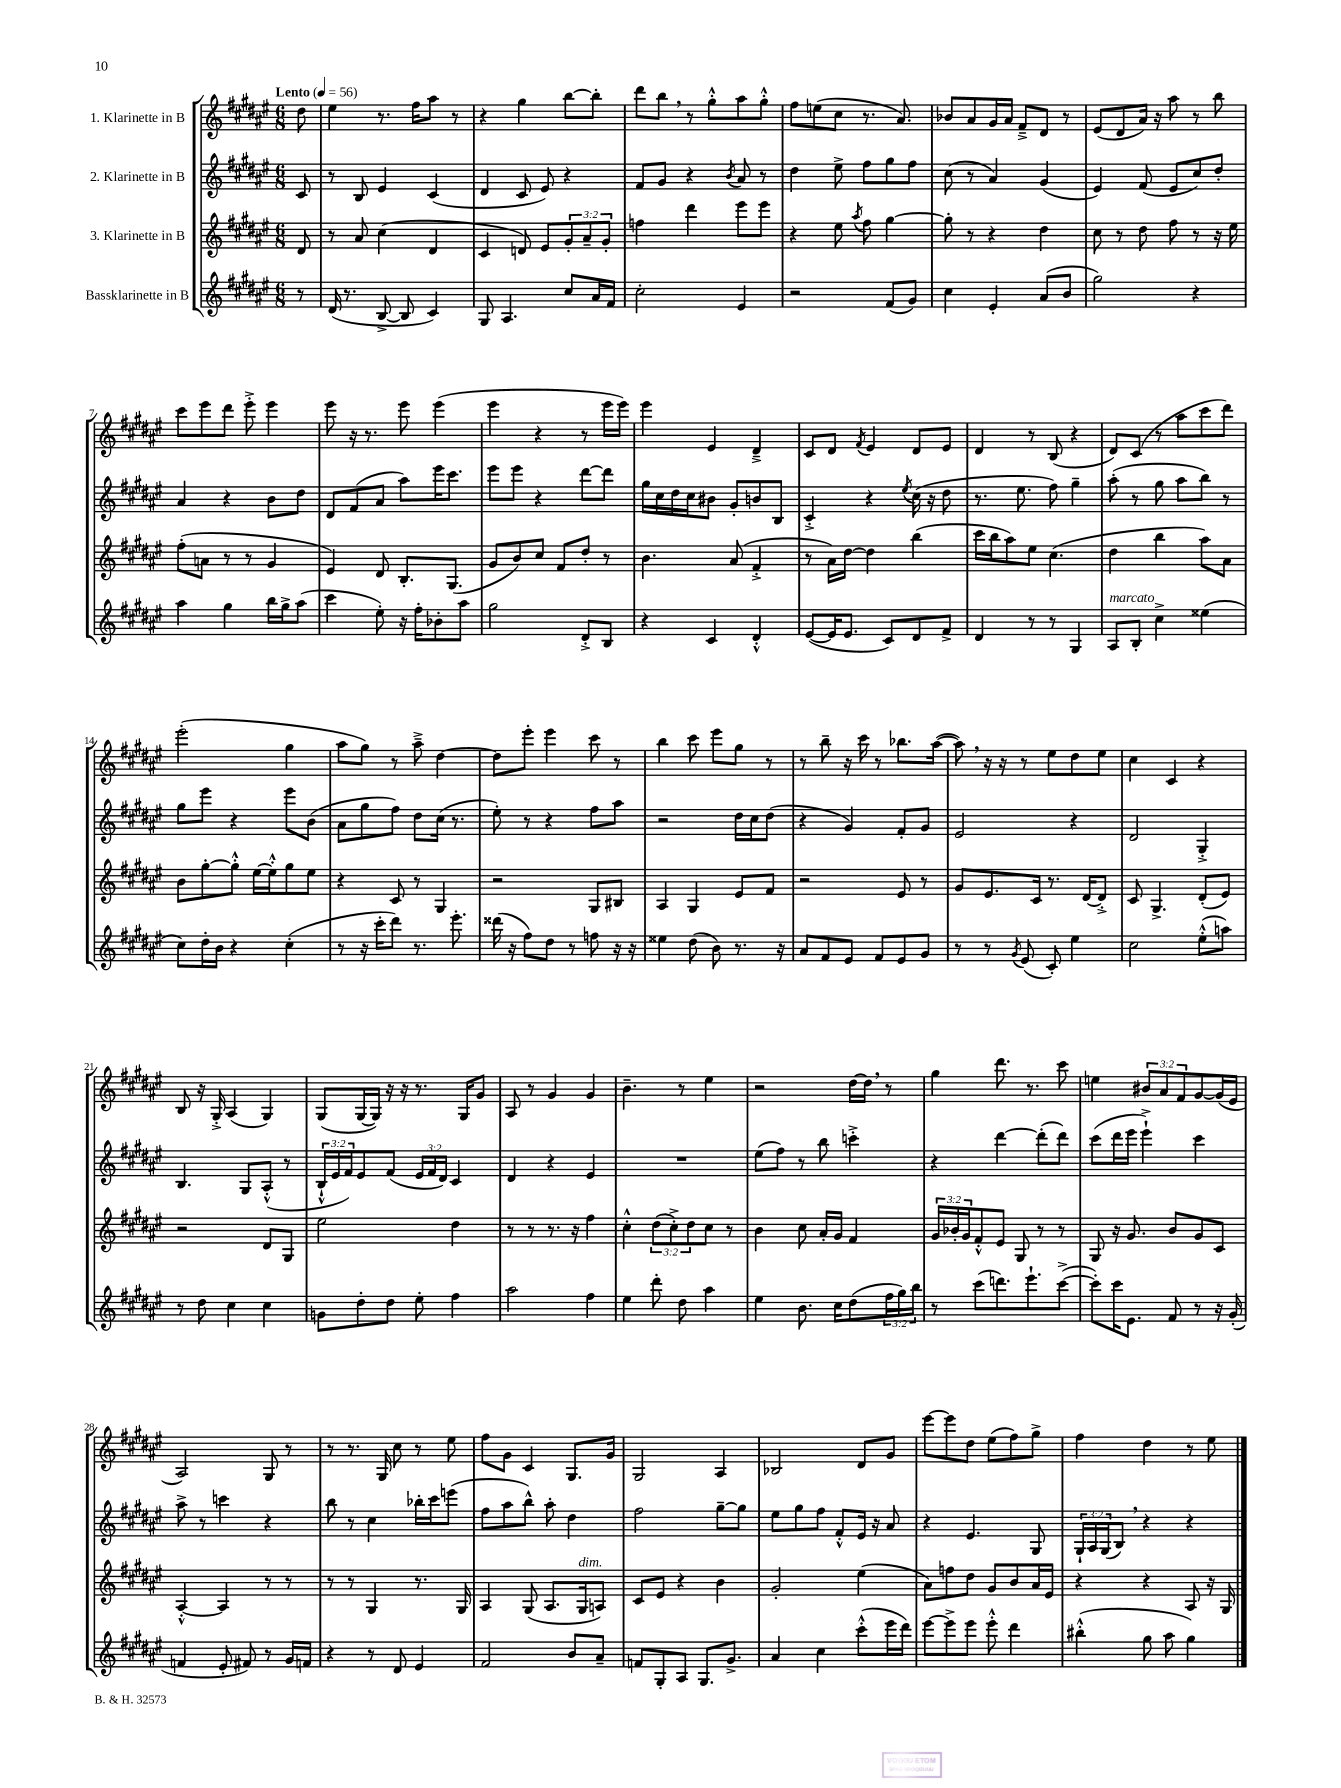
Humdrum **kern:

**kern	**kern	**kern	**kern
*part4	*part3	*part2	*part1
*staff4	*staff3	*staff2	*staff1
*I"Bassklarinette in B	*I"3. Klarinette in B	*I"2. Klarinette in B	*I"1. Klarinette in B
*clefG2	*clefG2	*clefG2	*clefG2
*k[f#c#g#d#a#e#]	*k[f#c#g#d#a#e#]	*k[f#c#g#d#a#e#]	*k[f#c#g#d#a#e#]
*M6/8	*M6/8	*M6/8	*M6/8
*MM56	*MM56	*MM56	*MM56
=	=	=	=
!	!	!	!LO:TX:a:B:t=Lento
8r	8d#/	8c#/	8dd#\
=1	=1	=1	=1
(16d#/	8r	8r	4ee#\
8.r	.	.	.
.	8a#/	8B/	.
[8B^/	(4cc#\	4e#/	8.r
8B/]	.	.	.
.	.	.	16ff#\KL
4c#/)	4d#/	(4c#/	8aa#\J
.	.	.	8r
=2	=2	=2	=2
8G#/	4c#/	4d#/	4r
4.A#/	.	.	.
.	8dn/)	8c#/	4gg#\
.	8e#/L	8e#/)	.
8cc#/L	12g#'/	4r	[8bb\L
.	12a#~/	.	.
16a#/L	.	.	8bb'\J]
.	12g#'/J	.	.
16f#/JJ	.	.	.
=3	=3	=3	=3
2cc#'\	4ffn\	8f#/L	8ddd#\L
.	.	8g#/J	8bb,\J
.	4ddd#\	4r	8r
.	.	.	8gg#'^^\L
.	.	8qb/	.
4e#/	8eee#\L	8a#/	8aa#\
.	8eee#\J	8r	8gg#'^^\J
=4	=4	=4	=4
2r	4r	4dd#\	8ff#\L
.	.	.	(8een\
.	8ee#\	8ee#^\	8cc#\J
.	8qaa#/	.	.
.	8ff#\	8ff#\L	8.r
(8f#/L	[4gg#\	8gg#\	.
.	.	.	8.a#/)
8g#/J)	.	8ff#\J	.
=5	=5	=5	=5
4cc#\	8gg#'\]	(8cc#\	8b-X/L
.	8r	8r	8a#/
4e#'/	4r	4a#/)	16g#/L
.	.	.	16a#/JJ
.	.	.	8f#~^/L
(8a#/L	4dd#\	(4g#/	8d#/J
8b/J	.	.	8r
=6	=6	=6	=6
2gg#\)	8cc#\	4e#/)	(8e#/L
.	8r	.	8d#/
.	8dd#\	(8f#/	16a#/Jk)
.	.	.	16r
.	8ff#\	8e#/L	8aa#\
4r	8r	8cc#/)	8r
.	16r	8dd#'/J	8bb\
.	16ee#\	.	.
!!LO:LB:g=z
=7	=7	=7	=7
4aa#\	(8ff#'\L	4a#/	8ccc#\L
.	8an\J	.	8eee#\
4gg#\	8r	4r	8ddd#\J
.	8r	.	8eee#'^\
16bb\LL	4g#/	8b\L	4eee#\
16gg#^\J	.	.	.
(8aa#\J	.	8dd#\J	.
=8	=8	=8	=8
4ccc#\	4e#/)	8d#/L	8eee#\
.	.	(8f#/	16r
.	.	.	8.r
8ee#'\)	8d#/	8a#/J	.
16r	8.B'/L	8aa#\L)	8eee#\
16ff#'\KL	.	.	.
8b-X'\	.	16eee#\K	(4eee#\
.	(8.G#/J	8.ccc#\J	.
8aa#\J	.	.	.
=9	=9	=9	=9
2gg#\	8g#/L	8eee#\L	4eee#\
.	8b/)	8eee#\J	.
.	8cc#/J	4r	4r
.	8f#/L	.	.
8d#'^/L	8dd#'/J	[8ddd#\L	8r
8B/J	8r	8ddd#\J]	16eee#\LL
.	.	.	16eee#\JJ)
=10	=10	=10	=10
4r	4.b\	16gg#\LL	4eee#\
.	.	16cc#\	.
.	.	16dd#\	.
.	.	16cc#\J	.
4c#/	.	8b#X\J	4e#/
.	(8a#/	8g#'/L	.
4d#'^^/	4f#'^/	8bn/	4d#~^/
.	.	8B/J	.
=11	=11	=11	=11
([8e#/L	8r	4c#'^/	8c#/L
16e#/K]	16a#\LL)	.	8d#/J
8.e#/J	[16dd#\JJ	.	.
.	.	.	8qf#/
.	4dd#\]	4r	4e#/
8c#/L)	.	.	.
.	.	8qee#/	.
8d#/	(4bb\	(16cc#\	8d#/L
.	.	16r	.
8f#^/J	.	8dd#\	8e#/J
=12	=12	=12	=12
4d#/	16ccc#\LL	8.r	4d#/
.	16bb\J	.	.
.	8aa#\)	.	.
.	.	8.ee#\	.
8r	8ee#\J	.	8r
8r	(4.cc#\	8ff#\)	(8B/
4G#/	.	4gg#~\	4r
=13	=13	=13	=13
!LO:TX:a:i:t=marcato	!	!	!
8A#/L	4dd#\	(8aa#'\	8d#/L)
8B'/J	.	8r	(8c#/J
4cc#^\	4bb\	8gg#\	8r
.	.	8aa#\L	8aa#\L
(4ee##X\	8aa#\L)	8bb\J)	8ccc#\
.	8a#\J	8r	8ddd#\J)
!!LO:LB:g=z
=14	=14	=14	=14
8cc#\L)	8b\L	8gg#\L	(2eee#'\
16dd#'\L	[8gg#'\	8eee#\J	.
16b\JJ	.	.	.
4r	8gg#'^^\J]	4r	.
.	[16ee#\LL	.	.
.	16ee#'^^\J]	.	.
(4cc#'\	8gg#\	8eee#\L	4gg#\
.	8ee#\J	(8b\J	.
=15	=15	=15	=15
8r	4r	8a#\L	8aa#\L
16r	.	8gg#\	8gg#\J)
16ccc#'\KL	.	.	.
8ddd#\J)	8c#/	8ff#\J)	8r
8.r	8r	8dd#\L	8aa#~^\
.	4G#/	(16cc#\Jk	[4dd#\
8.eee#'\	.	8.r	.
=16	=16	=16	=16
(16ddd##X\	2r	8ee#'\)	8dd#\L]
16r	.	.	.
8ff#\L)	.	8r	8eee#'\J
8dd#\J	.	4r	4eee#\
8r	.	.	.
8ffn\	8G#/L	8ff#\L	8ccc#\
16r	8B#X/J	8aa#\J	8r
16r	.	.	.
=17	=17	=17	=17
4ee##X\	4A#/	2r	4bb\
(8dd#\	4G#/	.	8ccc#\
8b\)	.	.	8eee#\L
8.r	8e#/L	16dd#\LL	8gg#\J
.	.	16cc#\J	.
.	8f#/J	(8dd#\J	8r
16r	.	.	.
=18	=18	=18	=18
8a#/L	2r	4r	8r
8f#/	.	.	8bb~\
8e#/J	.	4g#/)	16r
.	.	.	16ccc#\
8f#/L	.	.	8r
8e#/	8e#/	8f#'/L	8.bb-X\L
8g#/J	8r	8g#/J	.
.	.	.	([16aa#\Jk
=19	=19	=19	=19
8r	8g#/L	2e#/	8aa#,\])
8r	8.e#/	.	16r
.	.	.	16r
8qg#/	.	.	.
(8e#/	.	.	8r
.	16c#/Jk	.	.
8c#'/)	8.r	.	8ee#\L
4ee#\	.	4r	8dd#\
.	[16d#/KL	.	.
.	8d#'^/J]	.	8ee#\J
=20	=20	=20	=20
2cc#\	8c#/	2d#/	4cc#\
.	4.G#^/	.	.
.	.	.	4c#/
(8ee#'^^\L	(8d#'/L	4G#'^/	4r
8aan\J)	8e#/J)	.	.
!!LO:LB:g=z
=21	=21	=21	=21
8r	2r	4.B/	8B/
8dd#\	.	.	16r
.	.	.	16G#'^/
4cc#\	.	.	(4A#/
.	.	8G#/L	.
4cc#\	8d#/L	(8A#'^^/J	4G#/)
.	8G#/J	8r	.
=22	=22	=22	=22
8gn\L	2ee#\	24B`^^/LL	(8G#/L
.	.	24e#/	.
.	.	24f#/J)	.
8dd#'\	.	8e#/	[16G#/L
.	.	.	16G#/JJ])
8dd#\J	.	(8f#/J	16r
.	.	.	16r
8ee#'\	.	24e#/LL	8.r
.	.	24f#/	.
.	.	24d#/JJ)	.
4ff#\	4dd#\	4c#/	.
.	.	.	16G#/KL
.	.	.	8g#/J
=23	=23	=23	=23
2aa#\	8r	4d#/	8A#/
.	8r	.	8r
.	8.r	4r	4g#/
.	16r	.	.
4ff#\	4ff#\	4e#/	4g#/
=24	=24	=24	=24
4ee#\	4cc#'^^\	2.r	4.b~\
8ddd#'\	(12dd#\L	.	.
.	12cc#'^\)	.	.
8dd#\	.	.	8r
.	12dd#\	.	.
4aa#\	8cc#\J	.	4ee#\
.	8r	.	.
=25	=25	=25	=25
4ee#\	4b\	(8ee#\L	2r
.	.	8ff#\J)	.
8.b\	8cc#\	8r	.
.	16a#'/LL	8bb\	.
16cc#\KL	16g#/JJ	.	.
(8dd#\	4f#/	4cccn'^\	[16dd#\LL
.	.	.	16dd#,\JJ]
24ff#\L	.	.	8r
24gg#\)	.	.	.
24bb\JJ	.	.	.
=26	=26	=26	=26
8r	24g#/LL	4r	4gg#\
.	24b-X'/	.	.
.	24g#/J	.	.
(8ccc#\L	8f#'^^/	.	.
8.dddn\)	8e#/J	[4ddd#\	8.ddd#\
.	8G#/	.	.
8.eee#`\	.	.	8.r
.	8r	(8ddd#'\L]	.
([8ccc#^\J	8r	8ddd#\J)	8ccc#\
=27	=27	=27	=27
8ccc#'\L])	8G#/	(8ccc#\L	4een\
16ccc#\K	16r	16ddd#\L	.
8.e#\J	8.g#/	16eee#\JJ	.
.	.	4eee#`^\)	12b#X/L
.	.	.	12a#/
8f#/	8b/L	.	.
.	.	.	12f#/
8r	8g#/	4ccc#\	[8g#/
16r	8c#/J	.	(16g#/L]
(16g#'/	.	.	16e#/JJ
!!LO:LB:g=z
=28	=28	=28	=28
4fn/	[4A#'^^/	8aa#^\	2A#/)
.	.	8r	.
8e#'/	4A#/]	4cccn\	.
8f#X/)	.	.	.
8r	8r	4r	8G#/
16g#/LL	8r	.	8r
16fn/JJ	.	.	.
=29	=29	=29	=29
4r	8r	8bb\	8r
.	8r	8r	8.r
8r	4G#/	4cc#\	.
.	.	.	16G#/
8d#/	.	.	8cc#\
4e#/	8.r	16bb-X'\LL	8r
.	.	16ccc#\J	.
.	.	(8eeen\J	8ee#\
.	16G#/	.	.
=30	=30	=30	=30
2f#/	4A#/	8ff#\L	8ff#\L
.	.	8aa#\	8g#\J
.	(8G#/	8bb^^\J)	4c#/
.	8.A#/L	8aa#'\	.
8b/L	.	4dd#\	8.G#/L
!	!LO:TX:a:i:t=dim.	!	!
.	16G#/k	.	.
8a#~/J	8An/J)	.	.
.	.	.	16g#/Jk
=31	=31	=31	=31
8fn/L	8c#/L	2ff#\	2G#/
8G#'/	8e#/J	.	.
8A#/J	4r	.	.
8.G#/L	.	.	.
.	4b\	[8gg#~\L	4A#/
8.g#^/J	.	.	.
.	.	8gg#\J]	.
=32	=32	=32	=32
4a#/	2g#'/	8ee#\L	2B-X/
.	.	8gg#\	.
4cc#\	.	8ff#\J	.
.	.	8f#'^^/L	.
(8ccc#'^^\L	(4ee#\	16e#/Jk	8d#/L
.	.	16r	.
16eee#\L	.	8a#/	8g#/J
16ddd#\JJ)	.	.	.
=33	=33	=33	=33
[8eee#\L	8a#\L)	4r	[8eee#\L
8eee#^\]	8ffn\	.	8eee#\]
8eee#\J	8dd#\J	4.e#/	8dd#\J
8eee#'^^\	8g#/L	.	(8ee#\L
4ddd#\	8b/	.	8ff#\)
.	16a#/L	8G#/	8gg#^\J
.	16e#/JJ	.	.
=34	=34	=34	=34
(4bb#X'^^\	4r	24G#`/LL	4ff#\
.	.	24A#/	.
.	.	(24G#/J	.
.	.	8B,/J)	.
8gg#\	4r	4r	4dd#\
8aa#\	.	.	.
4gg#\)	8A#/	4r	8r
.	16r	.	8ee#\
.	16G#/	.	.
==	==	==	==
*-	*-	*-	*-
